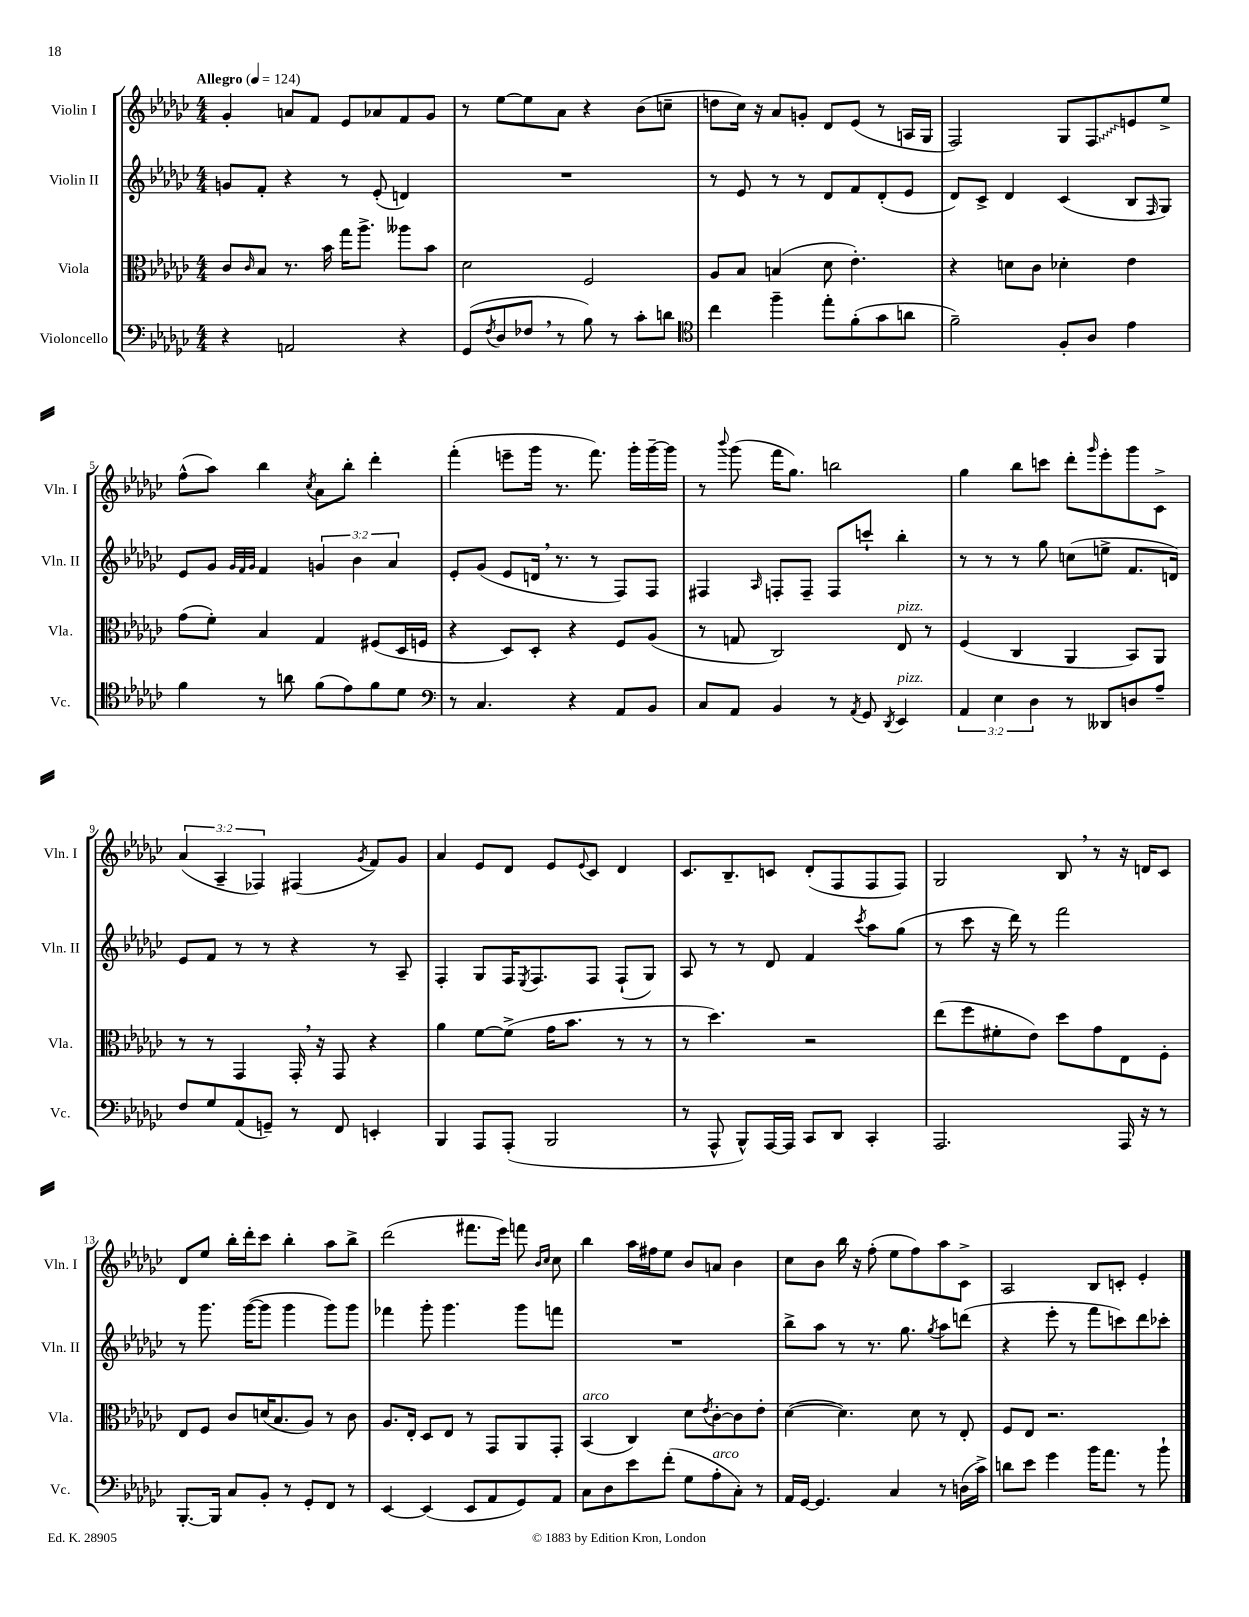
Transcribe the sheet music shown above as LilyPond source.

<<
\new StaffGroup <<
\new Staff = "s0" \with { instrumentName = "Violin I" shortInstrumentName = "Vln. I" } {
    \clef treble \key ges \major \numericTimeSignature \time 4/4 \override Staff.TupletNumber.text = #tuplet-number::calc-fraction-text \tempo "Allegro" 4 = 124
    ges'4-. a'8 f'8 ees'8 aes'8 f'8 ges'8 |
    r8 ees''8~ ees''8 aes'8 r4 bes'8( c''8-- |
    d''8 ces''16) r16 aes'8 g'8-. des'8 ees'8( r8 a16 ges16 |
    f2) ges8 \once \override Glissando.style = #'zigzag f8\glissando e'8 ees''8-> |
    f''8-^( aes''8) bes''4 \acciaccatura { ces''8 } aes'8 bes''8-. des'''4-. |
    f'''4-.( e'''8-- ges'''16 r8. f'''8.) ges'''16-. ges'''16~-- ges'''16 |
    r8 \appoggiatura { bes'''8 } ges'''8( f'''16 ges''8.) b''2 |
    ges''4 bes''8 c'''8 des'''8-. \grace { ges'''16 } ees'''8-. ges'''8 ces'8-> |
    \tuplet 3/2 { aes'4( aes4-- fes4) } fis4( \acciaccatura { ges'8 } f'8) ges'8 |
    aes'4 ees'8 des'8 ees'8 \appoggiatura { ees'8 } ces'8 des'4 |
    ces'8. bes8.-- c'8 des'8-.( f8 f8 f8) |
    ges2 bes8 \breathe r8 r16 d'16 ces'8 |
    des'8 ees''8 bes''16-. des'''16-. ces'''8 bes''4-. aes''8 bes''8-> |
    des'''2( fis'''8. ees'''16) f'''8 \grace { bes'16 ces''16 } ces''8 |
    bes''4 aes''16 fis''16 ees''8 bes'8 a'8 bes'4 |
    ces''8 bes'8 bes''16 r16 f''8-.( ees''8 f''8) aes''8 ces'8-> |
    aes2 bes8 c'8-. ees'4-. \bar "|." |
}
\new Staff = "s1" \with { instrumentName = "Violin II" shortInstrumentName = "Vln. II" } {
    \clef treble \key ges \major \numericTimeSignature \time 4/4 \override Staff.TupletNumber.text = #tuplet-number::calc-fraction-text
    g'8 f'8-. r4 r8 ees'8-.( d'4) |
    R1 |
    r8 ees'8 r8 r8 des'8 f'8 des'8-.( ees'8 |
    des'8) ces'8-> des'4 ces'4( bes8 \grace { f16 } ges8) |
    ees'8 ges'8 \grace { ges'32 f'32 ges'32 } f'4 \tuplet 3/2 { g'4 bes'4 aes'4 } |
    ees'8-. ges'8( ees'8 d'16 \breathe r8. r8 f8) f8 |
    fis4 \grace { aes16 } f8-. f8-- f8 c'''8-! bes''4-. |
    r8 r8 r8 ges''8 c''8( e''8-> f'8. d'16) |
    ees'8 f'8 r8 r8 r4 r8 aes8-- |
    f4-. ges8 f16 \acciaccatura { ees8 } f8. f8 f8-!( ges8) |
    aes8 r8 r8 des'8 f'4 \acciaccatura { ces'''8 } aes''8 ges''8( |
    r8 ces'''8 r16 des'''16) r8 f'''2 |
    r8 ges'''8. ges'''16~( ges'''8 ges'''4 ges'''8) ges'''8 |
    fes'''4 ges'''8-. ges'''4. ges'''8 f'''8 |
    R1 |
    bes''8-> aes''8 r8 r8. ges''8. \acciaccatura { ges''8 } aes''8 d'''8( |
    r4 ees'''8-. r8 f'''8 c'''8) des'''8 ces'''8-. \bar "|." |
}
\new Staff = "s2" \with { instrumentName = "Viola" shortInstrumentName = "Vla." } {
    \clef alto \key ges \major \numericTimeSignature \time 4/4
    ces'8 \grace { ces'16 } bes8 r8. bes'16 ges''16 aes''8.-> aeses''8 bes'8 |
    des'2 f2 |
    aes8 bes8 b4( des'8 ees'4.-.) |
    r4 d'8 ces'8 des'4-. ees'4 |
    ges'8( f'8-.) bes4 ges4 fis8( des16 f16 |
    r4 des8) des8-. r4 f8 aes8( |
    r8 g8 ces2) ees8^\markup { \italic "pizz." } r8 |
    f4( ces4 aes,4 bes,8) aes,8 |
    r8 r8 ges,4 ges,16-. \breathe r16 ges,8 r4 |
    aes'4 f'8~ f'8->( ges'16 bes'8. r8 r8 |
    r8 des''4.) r2 |
    ees''8( f''8 fis'8-. ees'8) des''8 ges'8 ees8 f8-. |
    ees8 f8 ces'8 d'16( bes8. aes8) r8 ces'8 |
    aes8. ees16-. des8 ees8 r8 ges,8 aes,8 ges,8-. |
    bes,4^\markup { \italic "arco" }( ces4) des'8 \acciaccatura { ees'8 } ces'8~-. ces'8 ees'8-. |
    des'4~( des'4.) des'8 r8 ees8-. |
    f8 ees8 r2. \bar "|." |
}
\new Staff = "s3" \with { instrumentName = "Violoncello" shortInstrumentName = "Vc." } {
    \clef bass \key ges \major \numericTimeSignature \time 4/4 \override Staff.TupletNumber.text = #tuplet-number::calc-fraction-text
    r4 a,2 r4 |
    ges,8( \acciaccatura { f8 } des8 fes8 \breathe r8 bes8) r8 ces'8-. d'8 |
    \clef tenor ces''4 f''4-- ees''8-. f'8-.( ges'8 a'8 |
    f'2--) f8-. aes8 ees'4 |
    f'4 r8 a'8 f'8( ees'8) f'8 des'8 |
    \clef bass r8 ces4. r4 aes,8 bes,8 |
    ces8 aes,8 bes,4 r8 \acciaccatura { aes,8 } ges,8 \acciaccatura { des,8 } ees,4^\markup { \italic "pizz." } |
    \tuplet 3/2 { aes,4 ees4 des4 } r8 deses,8 d8 aes8-- |
    f8 ges8 aes,8( g,8--) r8 f,8 e,4-. |
    bes,,4 aes,,8 aes,,8-.( bes,,2 |
    r8 aes,,8-^ bes,,8-^) aes,,16~ aes,,16 ces,8 des,8 ces,4-. |
    aes,,2. aes,,16 r16 r8 |
    bes,,8.~-. bes,,16 ces8 bes,8-. r8 ges,8-. f,8 r8 |
    ees,4~ ees,4( ees,8 aes,8 ges,8) aes,8 |
    ces8 des8 ees'8 f'8-.( ges8 aes8-.^\markup { \italic "arco" } ces8-.) r8 |
    aes,16 ges,16~ ges,4. ces4 r8 d16( ces'16->) |
    d'8 ees'8 ges'4 bes'16 aes'8. r8 bes'8-! \bar "|." |
}
>>
>>
